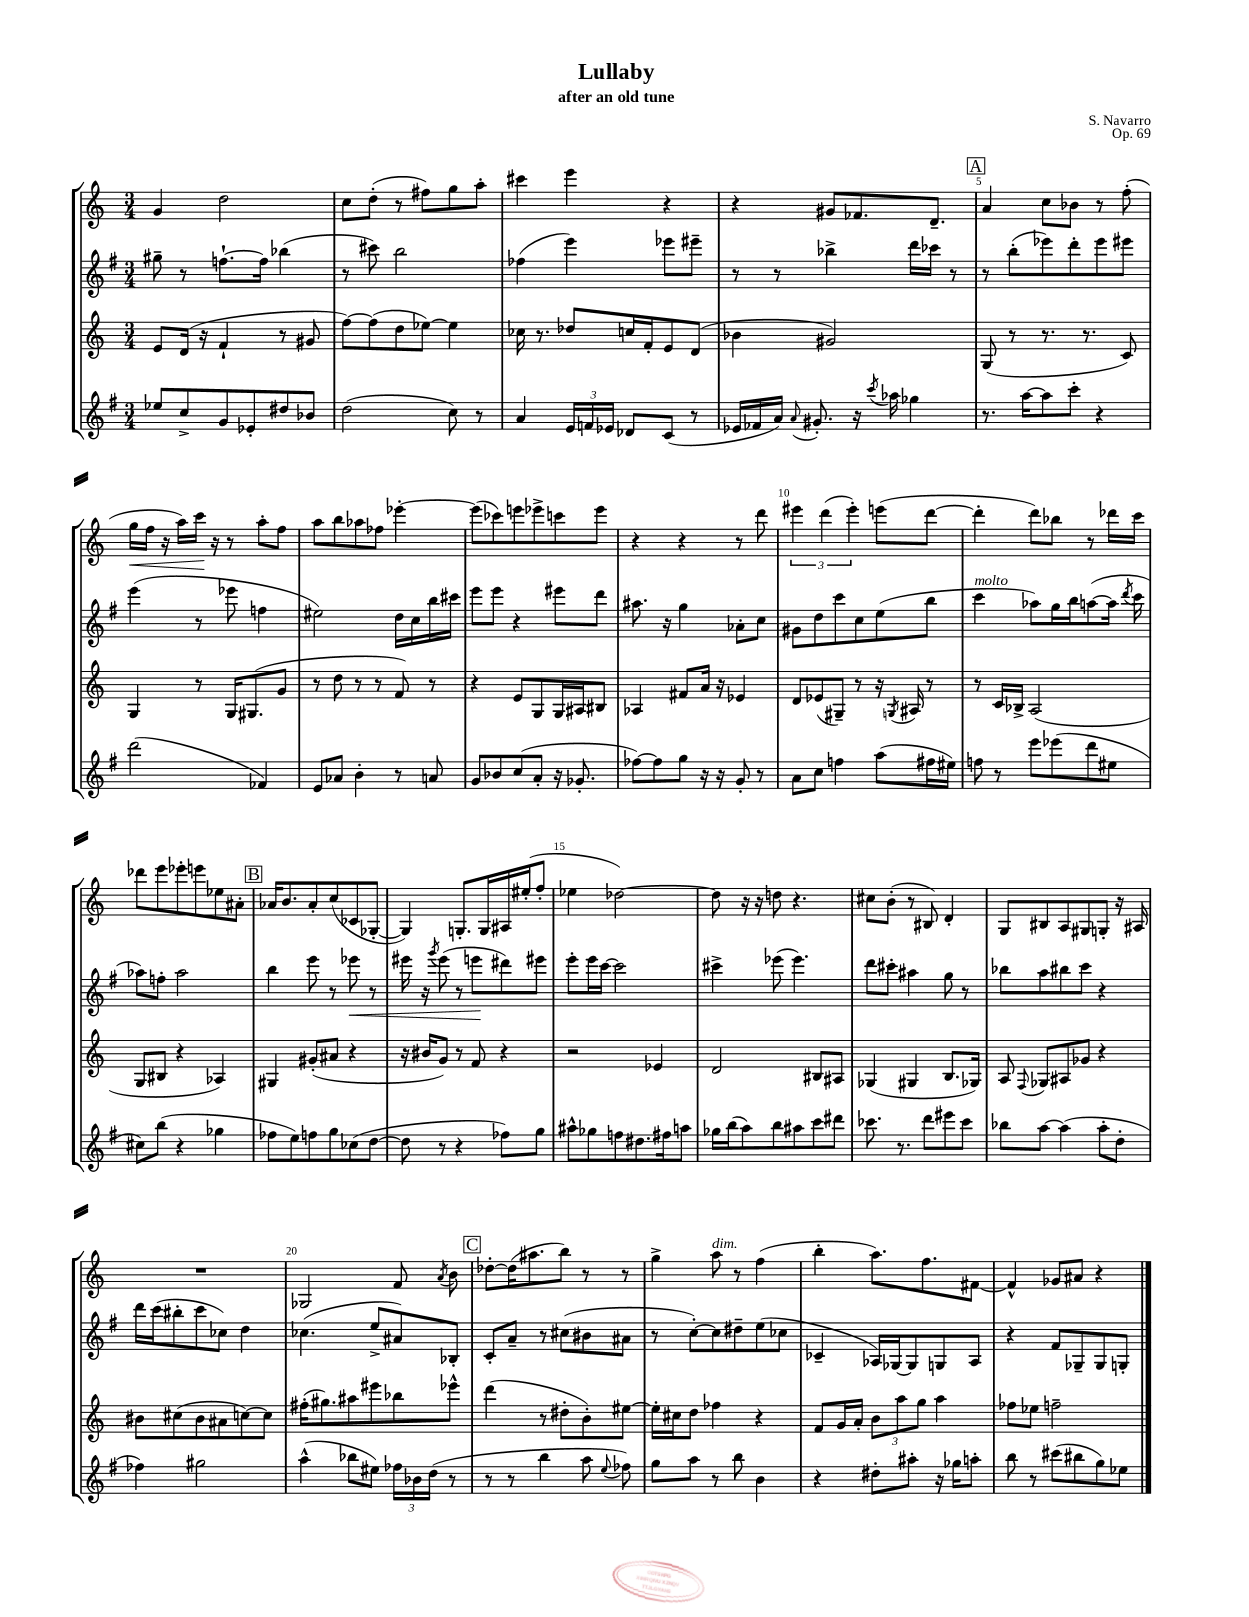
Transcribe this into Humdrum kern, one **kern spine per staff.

**kern	**kern	**kern	**kern
*staff4	*staff3	*staff2	*staff1
*clefG2	*clefG2	*clefG2	*clefG2
*k[f#]	*k[]	*k[f#]	*k[]
*M3/4	*M3/4	*M3/4	*M3/4
8ee-/L	8e/L	8gg#~\	4g/
8cc^/	(16d/Jk	8r	.
.	16r	.	.
8g/	4f`/	[8.ff`\L	2dd\
8e-'/	.	.	.
.	.	16ff\]Jk	.
8dd#/	8r	(4bb-\	.
8b-/J	8g#/	.	.
=	=	=	=
(2dd\	[8ff\L)	8r	8cc\L
.	(8ff\]	8ccc#\)	(8dd'\J
.	8dd\	2bb\	8r
.	[8ee-\J)	.	8ff#\L)
8cc\)	4ee-\]	.	8gg\
8r	.	.	8aa'\J
=	=	=	=
4a/	16cc-\	(4ff-\	4ccc#\
.	8.r	.	.
24e/LL	8dd-/L	4eee\)	4eee\
24f/	.	.	.
24e-/JJ	.	.	.
8d-/L	16cc/L	.	.
.	16f'/J	.	.
(8c/J	8e/	8eee-\L	4r
8r	(8d/J	8eee#~\J	.
=	=	=	=
16e-/LL	4b-\	8r	4r
16f-/	.	.	.
16a/JJ)	.	8r	.
8qqa/	.	.	.
8.g#'/	.	.	.
.	2g#/)	4bb-^\	8g#/L
16r	.	.	8.f-/
8qccc/	.	.	.
16aa-\	.	.	.
4gg-\	.	16ddd\LL	.
.	.	16ccc-\JJ	8.d~/J
.	.	8r	.
=	=	=	=
8.r	(8G/	8r	4a/
.	8r	(8bb'\L	.
[16aa\LK	.	.	.
8aa\]	8.r	8eee-\)	8cc\L
8ccc'\J	.	8ddd'\	8b-\J
.	8.r	.	.
4r	.	8eee-\	8r
.	8c/)	8eee#\J	(8ff'\
=	=	=	=
(2ddd\	4G/	(4eee\	16gg\LL
.	.	.	16ff\JJ
.	.	.	16r
.	.	.	16aa\LL)
.	8r	8r	16ccc\JJ
.	.	.	16r
.	16G/LK	8eee-\	8r
.	(8.G#/	.	.
4f-/)	.	4ff\	8aa'\L
.	8g/J	.	8ff\J
=	=	=	=
8e/L	8r	2ee#\)	8aa\L
8a-/J	8dd\	.	8bb\
4b'\	8r	.	8aa-\
.	8r	.	8ff-\J
8r	8f/)	16dd\LL	[4eee-'\
.	.	16cc\	.
8a/	8r	16bb\	.
.	.	16ccc#\JJ	.
=	=	=	=
8g/L	4r	8eee\L	(8eee-\]L
8b-/	.	8eee\J	8ccc-\)
(8cc/	8e/L	4r	8eee\
8a'/J	8G/	.	8eee-^\
16r	16G/L	8eee#\L	8ccc\
8.g-'/	16A#/J	.	.
.	8B#/J	8ddd\J	8eee-\J
=	=	=	=
[8ff-\L)	4A-/	8.aa#\	4r
8ff-\]	.	.	.
.	.	16r	.
8gg\J	8f#/L	4gg\	4r
16r	16a/Jk	.	.
16r	16r	.	.
8g'/	4e-/	8a-'\L	8r
8r	.	8cc\J	8ddd\
=	=	=	=
8a\L	8d/L	8g#\L	6eee#\
8cc\J	(8e-/	8dd\	.
.	.	.	(6ddd\
4ff\	8G#~/J)	8ccc\	.
.	.	.	6eee#'\)
.	8r	8cc\	.
(8aa\L	16r	(8ee\	(8eee\L
.	8qG/	.	.
.	16A#/	.	.
16ff#\L	8r	8bb\J	[8ddd\J
16ee#\JJ)	.	.	.
=	=	=	=
8ff\	8r	4ccc\	4ddd'\]
8r	16c/LL	.	.
.	16B-^/JJ	.	.
8eee\L	(2A/	8aa-\L)	8ddd\L)
(8eee-\	.	16gg\L	8bb-\J
.	.	16bb\J	.
8ddd\	.	([8aa\	8r
8ee#\J	.	16aa\]Jk	16ddd-\LL
.	.	8qddd/	.
.	.	16ccc\	16ccc\JJ
=	=	=	=
8cc#\L)	8G/L	8aa-\L)	8ddd-\L
(8bb\J	8B#/J	8ff'\J	8eee\
4r	4r	2aa-\	8eee-'\
.	.	.	8eee\
4gg-\	4A-/)	.	8ee-\
.	.	.	8a#'\J
=	=	=	=
8ff-\L	4G#/	4bb\	16a-/LK
.	.	.	8.b/
8ee\)	.	.	.
8ff\	(8g#'/L	8eee\	8a-'/
8gg\	8a#/J	8r	(8cc/
(8cc-\	4r	8eee-\	8c-/
[8dd\J	.	8r	[8G-'/J
=	=	=	=
8dd\]	16r	16eee#\	4G-/])
.	16b#/LK	16r	.
.	.	8qggg/	.
8r	8g/J)	(8eee#\	.
4r	8r	8r	8.G'/L
.	8f/	8eee\L	.
.	.	.	16G/L
8ff-\L)	4r	8ddd#\)	16A#/
.	.	.	(16ee#'/J
8gg\J	.	8eee#\J	8ff'/J
=	=	=	=
8aa#^^\L	2r	8eee'\L	4ee-\
8gg-\	.	16eee\L	.
.	.	[16ccc\JJ	.
8ff\	.	2ccc\]	[2dd-\)
8.dd#\	.	.	.
.	4e-/	.	.
16ff#\k	.	.	.
8aa\J	.	.	.
=	=	=	=
16gg-\LL	2d/	4ccc#^\	8dd-\]
(16bb\J	.	.	.
8aa\)	.	.	16r
.	.	.	16r
8bb\	.	(8eee-\	8dd\
8aa#\	.	4.eee-\)	4.r
8ccc\	8B#/L	.	.
8ddd#\J	8A#/J	.	.
=	=	=	=
8.ccc-\	(4G-/	8ddd\L	8cc#\L
.	.	8ccc#'\J	(8b'\J
8.r	.	.	.
.	4G#/	4aa#\	8r
8ddd\L	.	.	8B#/)
8eee#\	8.B/L	8gg\	4d'/
8ccc-\J	.	8r	.
.	16G-/Jk)	.	.
=	=	=	=
8bb-\L	8A/	8bb-\L	8G/L
.	8qqF/	.	.
[8aa\J	8G-/L	8aa\	8B#/
(4aa\]	8A#/	8bb#\	8A/
.	8g-/J	8ccc\J	8G#/
8aa'\L	4r	4r	8G'/J
8dd'\J	.	.	16r
.	.	.	16A#/
=	=	=	=
4ff-\)	8b#\L	16ddd\LL	2.r
.	.	(16ccc\J	.
.	(8cc#\	8bb#'\	.
2gg#\	8b#\	8ccc\	.
.	8a#\	8cc-\J)	.
.	[8cc\)	4dd\	.
.	8cc\]J	.	.
=	=	=	=
(4aa^^\	(16ff#'\LK	(4.cc-\	2G-/
.	8.gg#\)	.	.
8bb-\L	8aa#\	.	.
8ee#\J)	8eee#\	8ee^/L	.
24ff-\LL	8bb-\	8a#/)	8f/
24b-\	.	.	.
(24dd\JJ	.	.	.
.	.	.	8qa/
8r	8eee-^^\J	8B-'/J	8b\
=	=	=	=
8r	(4ddd\	8c'/L	[8dd-'\L
8r	.	8a~/J	(16dd-\]K
.	.	.	8.aa#\
4bb\	8r	8r	.
.	8dd#'\L	(8cc#\L	8bb\J)
8aa\	8b'\)	8b#\	8r
8qqee/	.	.	.
8ff-\)	[8ee#\J	8a#\J	8r
=	=	=	=
8gg\L	16ee#'\]LL	8r	4gg^\
.	16cc#\J	.	.
8aa\J	8dd\J	[8cc'\L)	.
8r	4ff-\	8cc\]	8aa\
8bb\	.	8dd#~\	8r
4b\	4r	(8ee\	(4ff\
.	.	8cc-\J	.
=	=	=	=
4r	8f/L	4c-~/	4bb'\
.	16g/L	.	.
.	16a'/JJ	.	.
8dd#'\L	12b\L	16A-/LL)	8.aa\L)
.	.	[16G-/J	.
.	12aa\	.	.
8aa#'\J	.	8G-/]	.
.	12gg\J	.	.
.	.	.	8.ff\
16r	4aa\	8G/	.
16gg-\LK	.	.	.
8aa'\J	.	8A-/J	[8f#\J
=	=	=	=
8bb\	8ff-\L	4r	4f#^^/]
8r	8ee-\J	.	.
(8ccc#\L	2ff~\	8f#/L	8g-/L
8bb#\	.	8G-~/	8a#/J
8gg\)	.	8G-/	4r
8ee-\J	.	8G'/J	.
==	==	==	==
*-	*-	*-	*-
